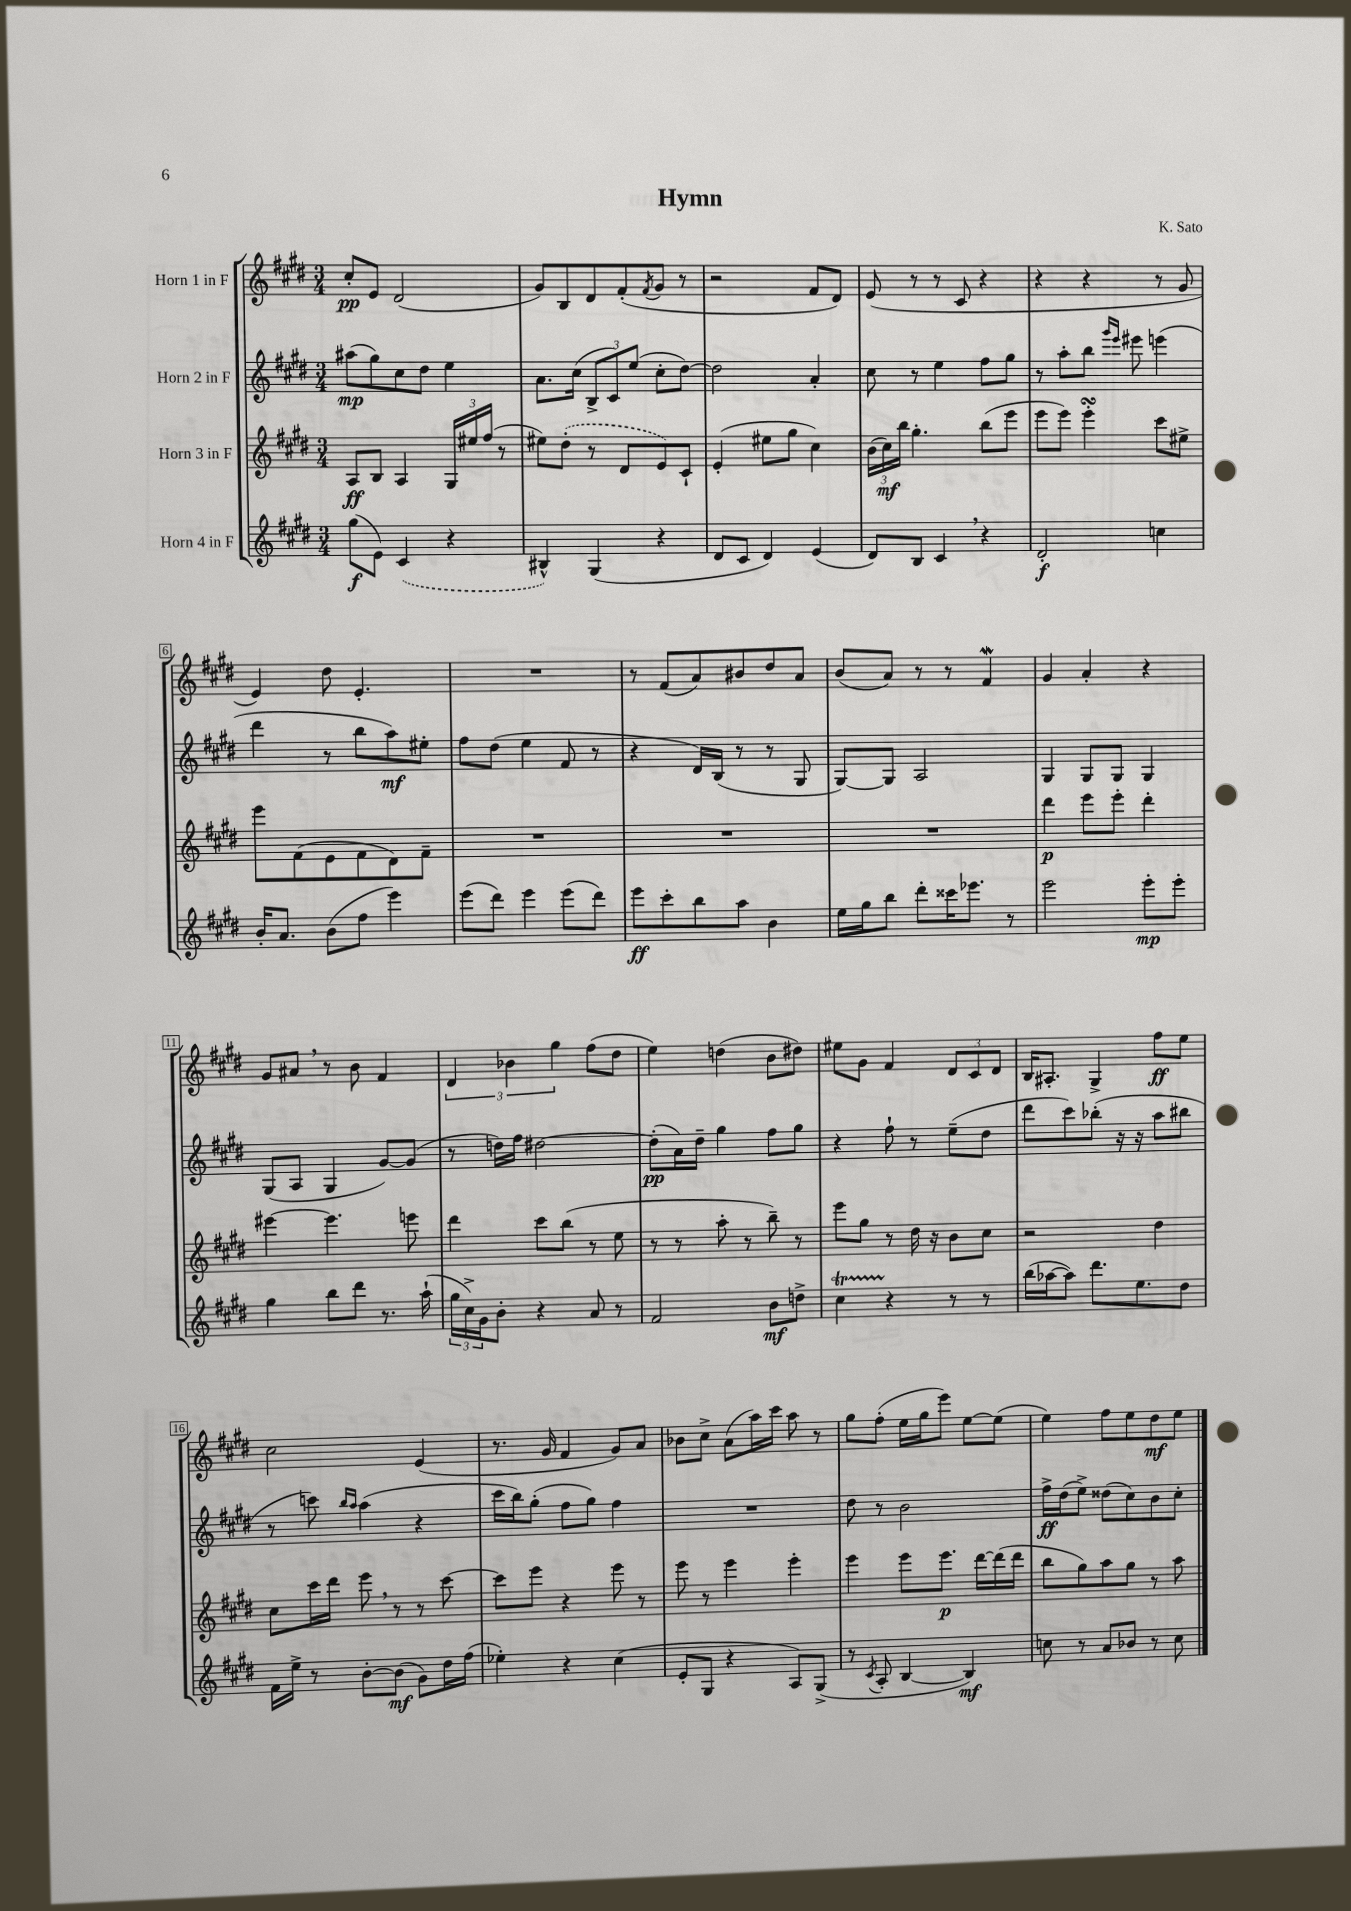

**kern	**kern	**kern	**kern
*staff4	*staff3	*staff2	*staff1
*clefG2	*clefG2	*clefG2	*clefG2
*k[f#c#g#d#]	*k[f#c#g#d#]	*k[f#c#g#d#]	*k[f#c#g#d#]
*M3/4	*M3/4	*M3/4	*M3/4
(8gg#	8A	(8aa#	8cc#'
8e)	8B	8gg#)	8e
(4c#	4A	8cc#	(2d#
.	.	8dd#	.
4r	24G#	4ee	.
.	24ee#	.	.
.	(24ff#	.	.
.	8r	.	.
=	=	=	=
4B#^^)	8ee#)	8.a	8g#)
.	(8dd#'	.	8B
.	.	(16cc#	.
(4G#	8r	12B^	8d#
.	.	12c#)	.
.	8d#	.	(8f#'
.	.	(12ee	.
.	.	.	8qf#
4r	8e)	8cc#'	8g#
.	8c#`	[8dd#)	8r
=	=	=	=
8d#	(4e'	2dd#]	2r
8c#	.	.	.
4d#)	8ee#	.	.
.	8gg#	.	.
(4e	4cc#)	4a'	8f#
.	.	.	8d#)
=	=	=	=
8d#)	(24b	8cc#	(8e
.	24cc#)	.	.
.	24bb	.	.
8B	4.gg#'	8r	8r
4c#	.	4ee	8r
.	.	.	8c#
4r	(8bb	8ff#	4r
.	8eee	8gg#	.
=	=	=	=
2d#'	8eee	8r	4r
.	8eee)	8aa'	.
.	4eee'	8bb	4r
.	.	16qqggg#	.
.	.	16qqeee	.
.	.	8eee#	.
4cc	8ccc#	(4eee	8r
.	8ee#^	.	8g#
=	=	=	=
16b'	8eee	4ddd#	4e)
8.a	.	.	.
.	(8f#	.	.
(8b	8e	8r	8dd#
8ff#	8f#	8bb	4.e'
4eee)	8d#)	8aa)	.
.	8f#~	8ee#'	.
=	=	=	=
(8eee	2.r	8ff#	2.r
8ddd#)	.	(8dd#	.
4eee	.	4ee	.
(8eee	.	8f#	.
8ddd#)	.	8r	.
=	=	=	=
8eee	2.r	4r	8r
8ccc#'	.	.	(8f#
8bb	.	16d#)	8a)
.	.	(16B	.
8aa	.	8r	8b#
4b	.	8r	8dd#
.	.	8G#	8a
=	=	=	=
16ee	2.r	[8G#)	(8b
16gg#	.	.	.
8bb	.	8G#]	8a)
8ddd#'	.	2A	8r
16ccc##	.	.	8r
8.eee-	.	.	.
.	.	.	4f#
8r	.	.	.
=	=	=	=
2eee	4ddd#	4G#	4g#
.	8eee	8G#	4a'
.	8eee'	8G#	.
8eee'	4ddd#'	4G#	4r
8eee'	.	.	.
=	=	=	=
4gg#	[4eee#	(8G#	8g#
.	.	8A	8a#
8bb	4.eee#]	4G#	8r
8ddd#	.	.	8b
8.r	.	[8g#)	4f#
.	8eee	(8g#]	.
(16aa`	.	.	.
=	=	=	=
24gg#	4ddd#	8r	6d#
24cc#^)	.	.	.
24g#	.	.	.
8b'	.	16dd)	.
.	.	.	6b-
.	.	16ff#	.
4r	8ccc#	[2dd#	.
.	.	.	6gg#
.	(8bb	.	.
8a	8r	.	(8ff#
8r	8ee	.	8dd#
=	=	=	=
2f#	8r	(8dd#']	4ee)
.	8r	16a)	.
.	.	16dd#~	.
.	8aa'	4gg#	(4dd
.	8r	.	.
8b	8bb~)	8ff#	8b
8dd^	8r	8gg#	8dd#)
=	=	=	=
4cc#	8eee	4r	8ee#
.	8gg#	.	8g#
4r	8r	8ff#`	4f#
.	16dd#	8r	.
.	16r	.	.
8r	8b	(8ee~	12d#
.	.	.	12c#
8r	8cc#	8dd#	.
.	.	.	12d#
=	=	=	=
(16bb	2r	8ddd#	16B
[16aa-	.	.	8.A#'
8aa-])	.	8ccc#)	.
8.ddd#	.	(8bb-'	4G#^
.	.	16r	.
8.ee	.	16r	.
.	4dd#	8aa	8ff#
8dd#	.	8bb#	8ee
=	=	=	=
16f#	8cc#	8r	2cc#
16ee^	.	.	.
8r	16ccc#	8ccc)	.
.	16ddd#	.	.
.	.	16qqbb	.
.	.	16qqaa	.
[8b'	8eee	(4aa	.
(8b]	8r	.	.
8g#)	8r	4r	(4e
16dd#	[8ccc#	.	.
(16ff#	.	.	.
=	=	=	=
4ee-')	8ccc#]	16ccc#	8.r
.	.	16bb)	.
.	8eee	(8gg#'	.
.	.	.	16g#
4r	4r	8ff#	4f#
.	.	8gg#)	.
(4cc#	8eee	4ff#	8g#)
.	8r	.	8a
=	=	=	=
8e'	8eee	2.r	8b-
8G#	8r	.	8cc#^
4r	4eee	.	(8a
.	.	.	16aa)
.	.	.	16ccc#
8A)	4eee'	.	8aa
(8G#^	.	.	8r
=	=	=	=
8r	4eee	8dd#	8gg#
8qc#	.	.	.
8A'	.	8r	(8ff#'
[4B	8eee	2b	16ee
.	.	.	16gg#
.	8.eee	.	8eee)
4B])	.	.	[8ee
.	[16ddd#	.	.
.	(16ddd#]	.	(8ee]
.	16ddd#	.	.
=	=	=	=
8cc	8bb	16ff#^	4ee)
.	.	(16dd#	.
8r	8gg#)	8ee^)	.
8a	8aa	(8dd##	8ff#
8b-	8gg#	8cc#)	8ee
8r	8r	8b	8dd#
8cc	8aa	8cc#'	8ee
==	==	==	==
*-	*-	*-	*-
